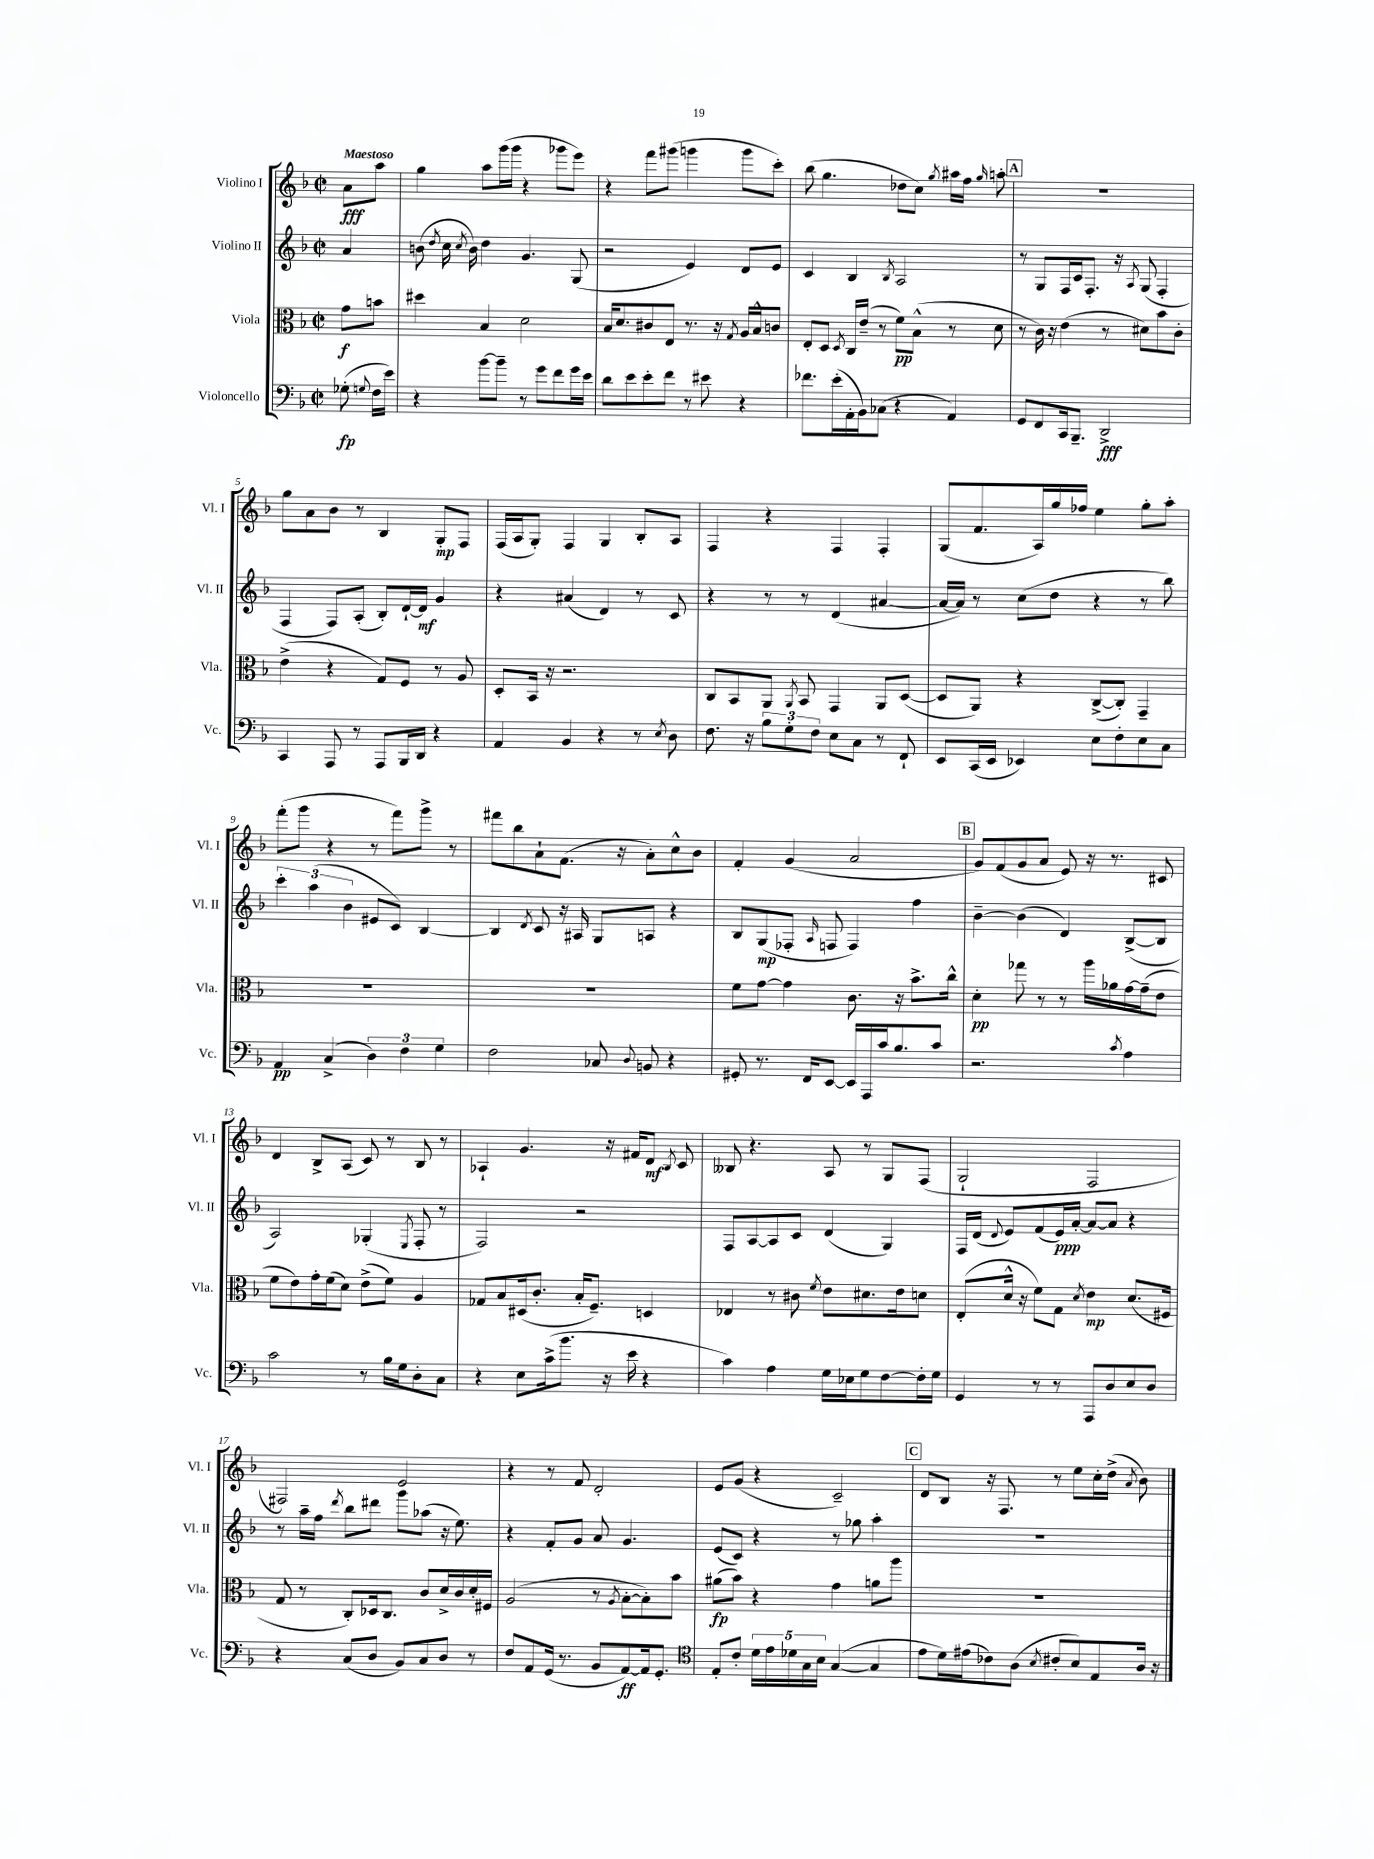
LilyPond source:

<<
\new StaffGroup <<
\new Staff = "s0" \with { instrumentName = "Violino I" shortInstrumentName = "Vl. I" } {
    \clef treble \key f \major \defaultTimeSignature \time 2/2 \partial 4 \tempo "Maestoso"
    \autoBeamOff a'8[\fff a''8] |
    g''4 a''8[ g'''16( g'''16] r4 ges'''8[ e'''8]) |
    r4 f'''8[ gis'''8]( g'''4 g'''8[ c'''8]-.) |
    bes''8( g''4. des''8[ c''8]) \acciaccatura { g''8 } ais''16[ f''16] \grace { g''16 } a''8-. |
    \mark \markup { \box "A" } R1 |
    g''8[ a'8 bes'8] r8 bes4 g8[-.\mp f8] |
    f16[( a16 g8]-.) f4 g4 bes8[-. a8] |
    f4 r4 f4 f4-. |
    g8[( f'8. a16) g''16 fes''16] e''4 g''8[-. a''8]-. |
    f'''8[-.( g'''8] r4 r8 f'''8[) g'''8]-> r8 |
    fis'''8[ bes''8 a'8-! f'8.]( r16 a'8[-.) c''8-^ bes'8] |
    f'4-. g'4( a'2 |
    \mark \markup { \box "B" } g'8[) f'8( g'8 a'8] e'8) r16 r8. cis'8 |
    d'4 bes8[-> a8]( c'8) r8 bes8 r8 |
    aes4-! g'4. r16 fis'16[ d'8]\mf \acciaccatura { bes8 } c'8 |
    beses8 r4. a8 r8 g8[ f8]( |
    g2-! f2 |
    fis2) e'2 |
    r4 r8 f'8 d'2-. |
    e'8[ g'8]( r4 c'2--) |
    \mark \markup { \box "C" } d'8[ bes8] r16 f8. r8 e''8[ c''16-. d''16]->( \acciaccatura { a'8 } bes'8) \bar "|." |
}
\new Staff = "s1" \with { instrumentName = "Violino II" shortInstrumentName = "Vl. II" } {
    \clef treble \key f \major \defaultTimeSignature \time 2/2 \partial 4
    \autoBeamOff a'4 |
    b'8( \acciaccatura { d''8 } c''16 \acciaccatura { c''8 } b'16) d''4 g'4. g8( |
    r2 e'4) d'8[ e'8] |
    c'4 bes4 \acciaccatura { bes8 } a2 |
    \mark \markup { \box "A" } r8 g8[ f16 c'16 f8.]-. r16 \acciaccatura { a8 } g8( f4-. |
    f4 f8[) a8]-.( bes8[-.) d'16~-! d'16]\mf g'4 |
    r4 ais'4( d'4) r8 c'8 |
    r4 r8 r8 d'4( ais'4~ |
    ais'16[~ ais'16]) r8 c''8[( d''8] r4 r8 bes''8) |
    \tuplet 3/2 { c'''4-. a''4( bes'4 } eis'8[ c'8]) bes4~ |
    bes4 \acciaccatura { d'8 } c'8 r16 ais16 g8[ a8] r4 |
    bes8[ g8\mp( fes8]-. \grace { a16 } f8 f4) f''4 |
    \mark \markup { \box "B" } bes'4~-- bes'4( d'4) bes8[~->( bes8] |
    a2) ges4-.( \acciaccatura { e8 } f8-. r8 |
    f2) r2 |
    f8[ a8~ a8 c'8] d'4( g4) |
    f16[ d'16]( \appoggiatura { d'8 } e'8[) f'8( e'16\ppp) a'16]~-. a'8[~ a'8] r4 |
    r8 a''16[-- f''16] \acciaccatura { d'''8 } bes''8[ dis'''8] g'''8[ aes''8]( r16 e''8.) |
    r4 f'8[-. g'8] a'8 g'4. |
    e'8[( c'8]) r4 r8 ges''8 a''4-. |
    \mark \markup { \box "C" } R1 \bar "|." |
}
\new Staff = "s2" \with { instrumentName = "Viola" shortInstrumentName = "Vla." } {
    \clef alto \key f \major \defaultTimeSignature \time 2/2 \partial 4
    \autoBeamOff g'8[\f b'8] |
    dis''4 bes4 d'2 |
    bes16[ d'8. cis'8 e8] r8. r16 \acciaccatura { g8 } a16[ bes16-^ c'8] |
    e8[-. d8] \acciaccatura { d8 } c16[ e'16]--( r8 f'8[\pp) bes8]-^( r8 d'8 |
    \mark \markup { \box "A" } r8 c'16) r16 e'4( r8 dis'8[) bes'8 c'8]-. |
    e'4->( r4 g8[) f8] r8 a8 |
    d8[-. bes,16] r16 r2. |
    c8[ bes,8 a,8] \acciaccatura { a,8 } bes,8 g,4 a,8[ d8]~( |
    d8[ a,8]) r4 c8[~->( c8]-.) g,4-- |
    R1 |
    R1 |
    f'8[ g'8]~ g'4 c'8. r16 bes'8.[-> c''16]-^ |
    \mark \markup { \box "B" } d'4-.\pp ges''8 r8 r8 a''16[ aes'16 g'16~ g'16--( e'8] |
    f'8[ e'8) g'16-. f'16( d'8]) e'8[->( f'8]) a4 |
    ges8[ bes8 dis16( c'8.]-. bes16[-. f8.]--) d4 |
    ees4 r8 cis'8 \acciaccatura { f'8 } e'8[ dis'8. e'16 d'8] |
    e8[-.( d'16]-^ r16 f'8[) g8] \acciaccatura { d'8 } e'4\mp d'8.[( fis16] |
    g8 r8 c8[-.) des16 c8.] c'8[ d'16-> c'16 d'16-. fis16] |
    a2( r8 \acciaccatura { a8 } bes8[~-. bes8-.) bes'8] |
    ais'8[\fp( bes'8]) r4 g'4 a'8[ a''8] |
    \mark \markup { \box "C" } R1 \bar "|." |
}
\new Staff = "s3" \with { instrumentName = "Violoncello" shortInstrumentName = "Vc." } {
    \clef bass \key f \major \defaultTimeSignature \time 2/2 \partial 4
    \autoBeamOff ges8-.\fp( \appoggiatura { g8 } f16[ e'16]) |
    r4 bes'8[~ bes'8]-- r8 g'8[ f'8 g'16 e'16] |
    d'8[ e'8 e'8-. f'8] r8 eis'8 r4 |
    fes'8.[ e'16-.( a,16-. bes,16) ces8]( r4 a,4) |
    \mark \markup { \box "A" } g,8[ f,8 c,16 bes,,8.]-- d,2->\fff |
    c,4 a,,8 r8 a,,8[ bes,,16 d,16] r4 |
    a,4 bes,4 r4 r8 \acciaccatura { e8 } d8 |
    f8. r16 \tuplet 3/2 { bes8[ g8-. f8] } e8[ c8] r8 f,8-! |
    e,8[ c,16( e,16] ees,4) e8[ f8-. e8 c8] |
    a,4\pp c4->( \tuplet 3/2 { d4) f4 g4 } |
    f2 ces8 \appoggiatura { d8 } b,8 r4 |
    gis,8-. r8. f,16[ e,8]~ e,16[ a,,16 c'16 bes8. c'8] |
    \mark \markup { \box "B" } r2. \acciaccatura { c'8 } a4 |
    c'2 r8 bes16[ g16 d8-. c8] |
    r4 e8[ c'16->( bes'8.] r16 e'16 r4 |
    c'4) a4 g16[ ees16 g8 f8~ f16-. g16] |
    g,4 r8 r8 a,,8[ d8 e8 d8] |
    r4 c8[( d8] bes,8[) c8 d8] r8 |
    f8[ a,8 g,16]( r8. bes,8[ a,8~\ff) a,16 g,8.]-. |
    \clef tenor e8[-. c'8]-. \tuplet 5/4 { d'16[ e'16 des'16 g16 bes16] } g4~( g4 |
    \mark \markup { \box "C" } e'8[ d'16) eis'16( ces'8) a8]( \acciaccatura { bes8 } cis'8[-. bes8) e8 a16] r16 \bar "|." |
}
>>
>>
